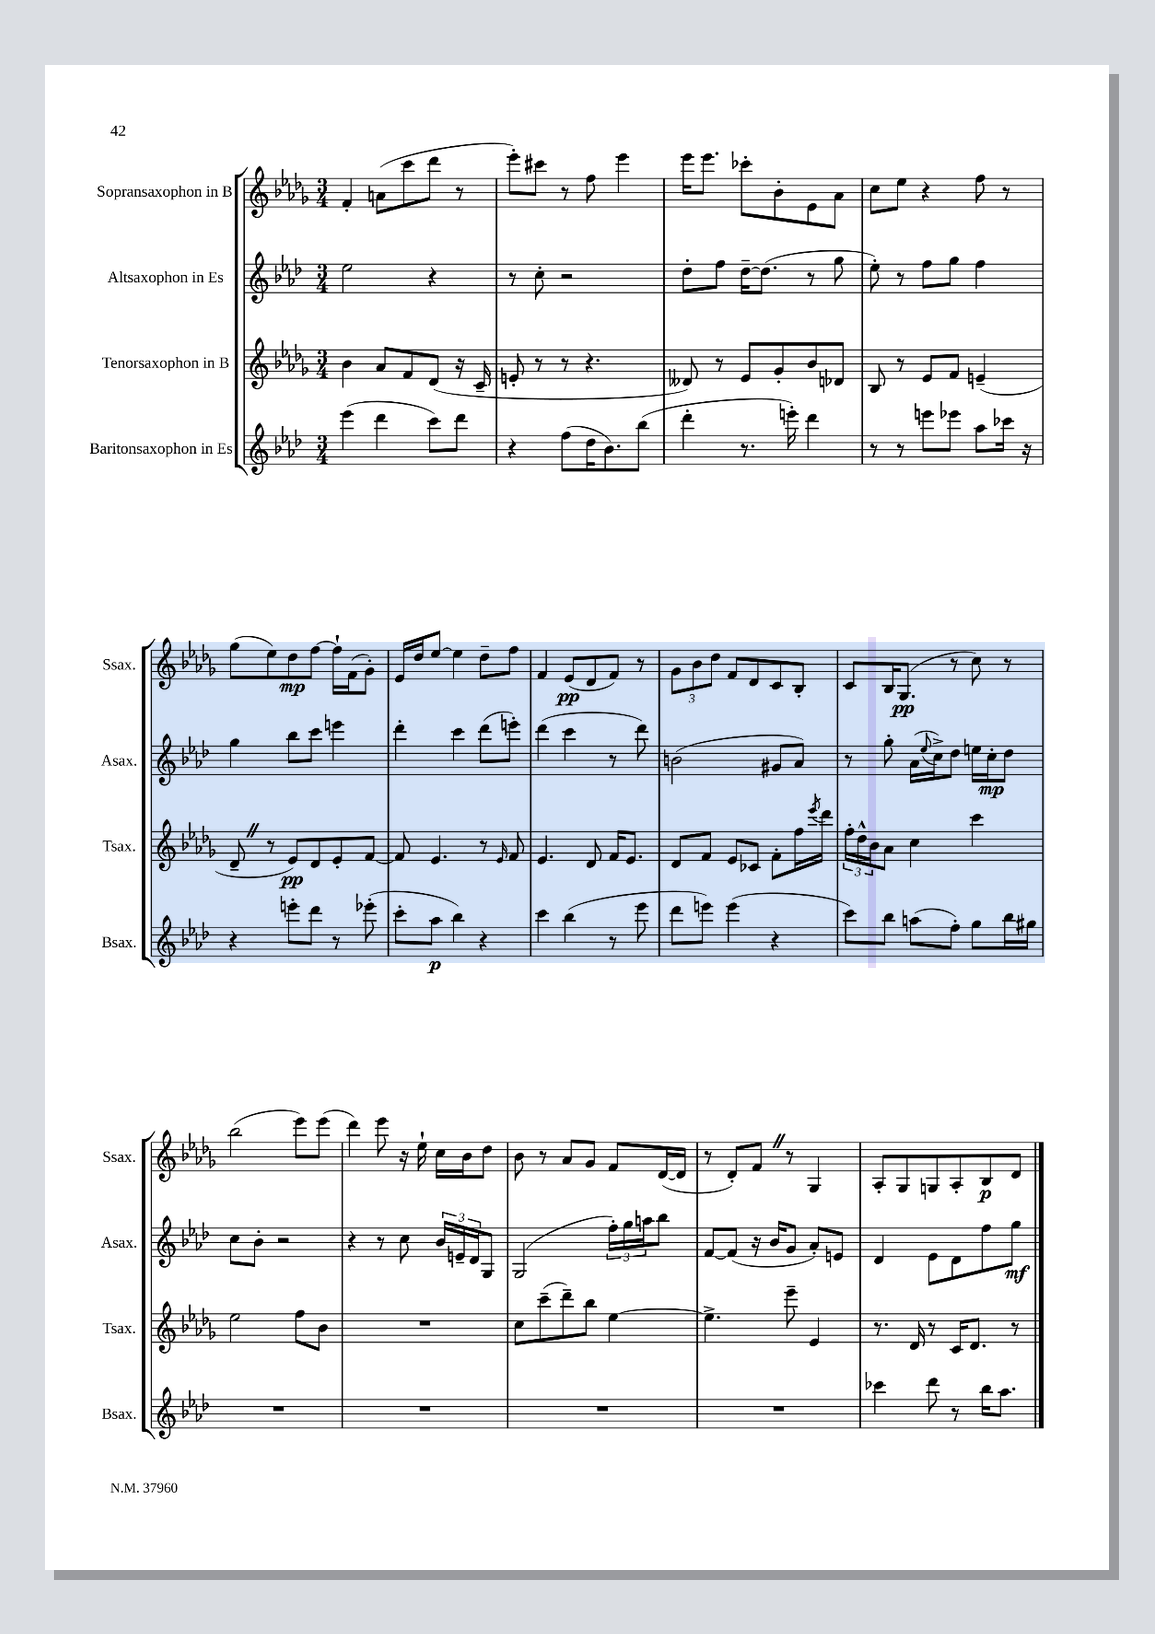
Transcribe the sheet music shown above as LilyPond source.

<<
\new StaffGroup <<
\new Staff = "s0" \with { instrumentName = "Sopransaxophon in B" shortInstrumentName = "Ssax." } {
    \clef treble \key des \major \numericTimeSignature \time 3/4
    f'4-. a'8( c'''8 des'''8 r8 |
    ees'''8-.) cis'''8 r8 f''8 ees'''4 |
    ees'''16 ees'''8. ces'''8-. bes'8-. ees'8 aes'8 |
    c''8 ees''8 r4 f''8 r8 |
    ges''8( ees''8) des''8\mp f''8~ f''16-! f'16( ges'8-.) |
    ees'16 des''16 ees''8~ ees''4 des''8-- f''8 |
    f'4 ees'8\pp( des'8 f'8) r8 |
    \tuplet 3/2 { ges'8 bes'8 des''8 } f'8 des'8 c'8 bes8-. |
    c'8 bes16 ges8.\pp( r8 c''8) r8 |
    bes''2( ees'''8) ees'''8( |
    des'''4) ees'''8 r16 ees''16-! c''16 bes'16 des''8 |
    bes'8 r8 aes'8 ges'8 f'8 des'16~( des'16 |
    r8 des'8-.) f'8 \once \override BreathingSign.text = \markup { \musicglyph "scripts.caesura.straight" } \breathe r8 ges4 |
    aes8-. ges8 g8 aes8-. bes8\p des'8 \bar "|." |
}
\new Staff = "s1" \with { instrumentName = "Altsaxophon in Es" shortInstrumentName = "Asax." } {
    \clef treble \key aes \major \numericTimeSignature \time 3/4
    ees''2 r4 |
    r8 c''8-. r2 |
    des''8-. f''8 des''16~-- des''8.( r8 g''8 |
    ees''8-.) r8 f''8 g''8 f''4 |
    g''4 bes''8 c'''8 e'''4 |
    des'''4-. c'''4 des'''8( e'''8-.) |
    des'''4( c'''4 r8 des'''8) |
    b'2( gis'8 aes'8) |
    r8 g''8-. aes'16( \appoggiatura { ees''8 } c''16->) des''8 e''16 c''16-.\mp des''8 |
    c''8 bes'8-. r2 |
    r4 r8 c''8 \tuplet 3/2 { bes'16 e'16-- des'16 } g8 |
    g2( \tuplet 3/2 { f''16-.) g''16 a''16 } bes''8 |
    f'8~ f'8( r16 bes'16 g'8 aes'8-.) e'8 |
    des'4 ees'8 des'8 f''8 g''8\mf \bar "|." |
}
\new Staff = "s2" \with { instrumentName = "Tenorsaxophon in B" shortInstrumentName = "Tsax." } {
    \clef treble \key des \major \numericTimeSignature \time 3/4
    bes'4 aes'8 f'8 des'8( r16 c'16-- |
    e'8-. r8 r8 r4. |
    deses'8) r8 ees'8 ges'8-. bes'8 des'8 |
    bes8 r8 ees'8 f'8 e'4--( |
    des'8-- \once \override BreathingSign.text = \markup { \musicglyph "scripts.caesura.straight" } \breathe r8 ees'8\pp) des'8 ees'8-. f'8~ |
    f'8 ees'4. r8 \grace { ees'16 } f'8 |
    ees'4. des'8 f'16 ees'8. |
    des'8 f'8 ees'8 ces'8 f'8-. f''16 \acciaccatura { ees'''8 } des'''16 |
    \tuplet 3/2 { f''16-. des''16-^ bes'16 } aes'8 c''4 c'''4 |
    ees''2 f''8 bes'8 |
    R2. |
    c''8 c'''8--( des'''8--) bes''8 ees''4~ |
    ees''4.-> ees'''8-- ees'4 |
    r8. des'16 r8 c'16 des'8. r8 \bar "|." |
}
\new Staff = "s3" \with { instrumentName = "Baritonsaxophon in Es" shortInstrumentName = "Bsax." } {
    \clef treble \key aes \major \numericTimeSignature \time 3/4
    ees'''4( des'''4 c'''8) des'''8 |
    r4 f''8( des''16 bes'8.) bes''8( |
    des'''4-. r8. e'''16-.) des'''4 |
    r8 r8 e'''8 ees'''8 aes''8 ces'''16 r16 |
    r4 e'''8-. des'''8 r8 ees'''8-.( |
    c'''8-. aes''8\p bes''4) r4 |
    c'''4 bes''4( r8 ees'''8 |
    des'''8 e'''8) e'''4( r4 |
    c'''8) bes''8 a''8( f''8-.) g''8 bes''16 gis''16 |
    R2. |
    R2. |
    R2. |
    R2. |
    ces'''4 des'''8 r8 bes''16 aes''8. \bar "|." |
}
>>
>>
\layout { \context { \Score \remove "Bar_number_engraver" } }
